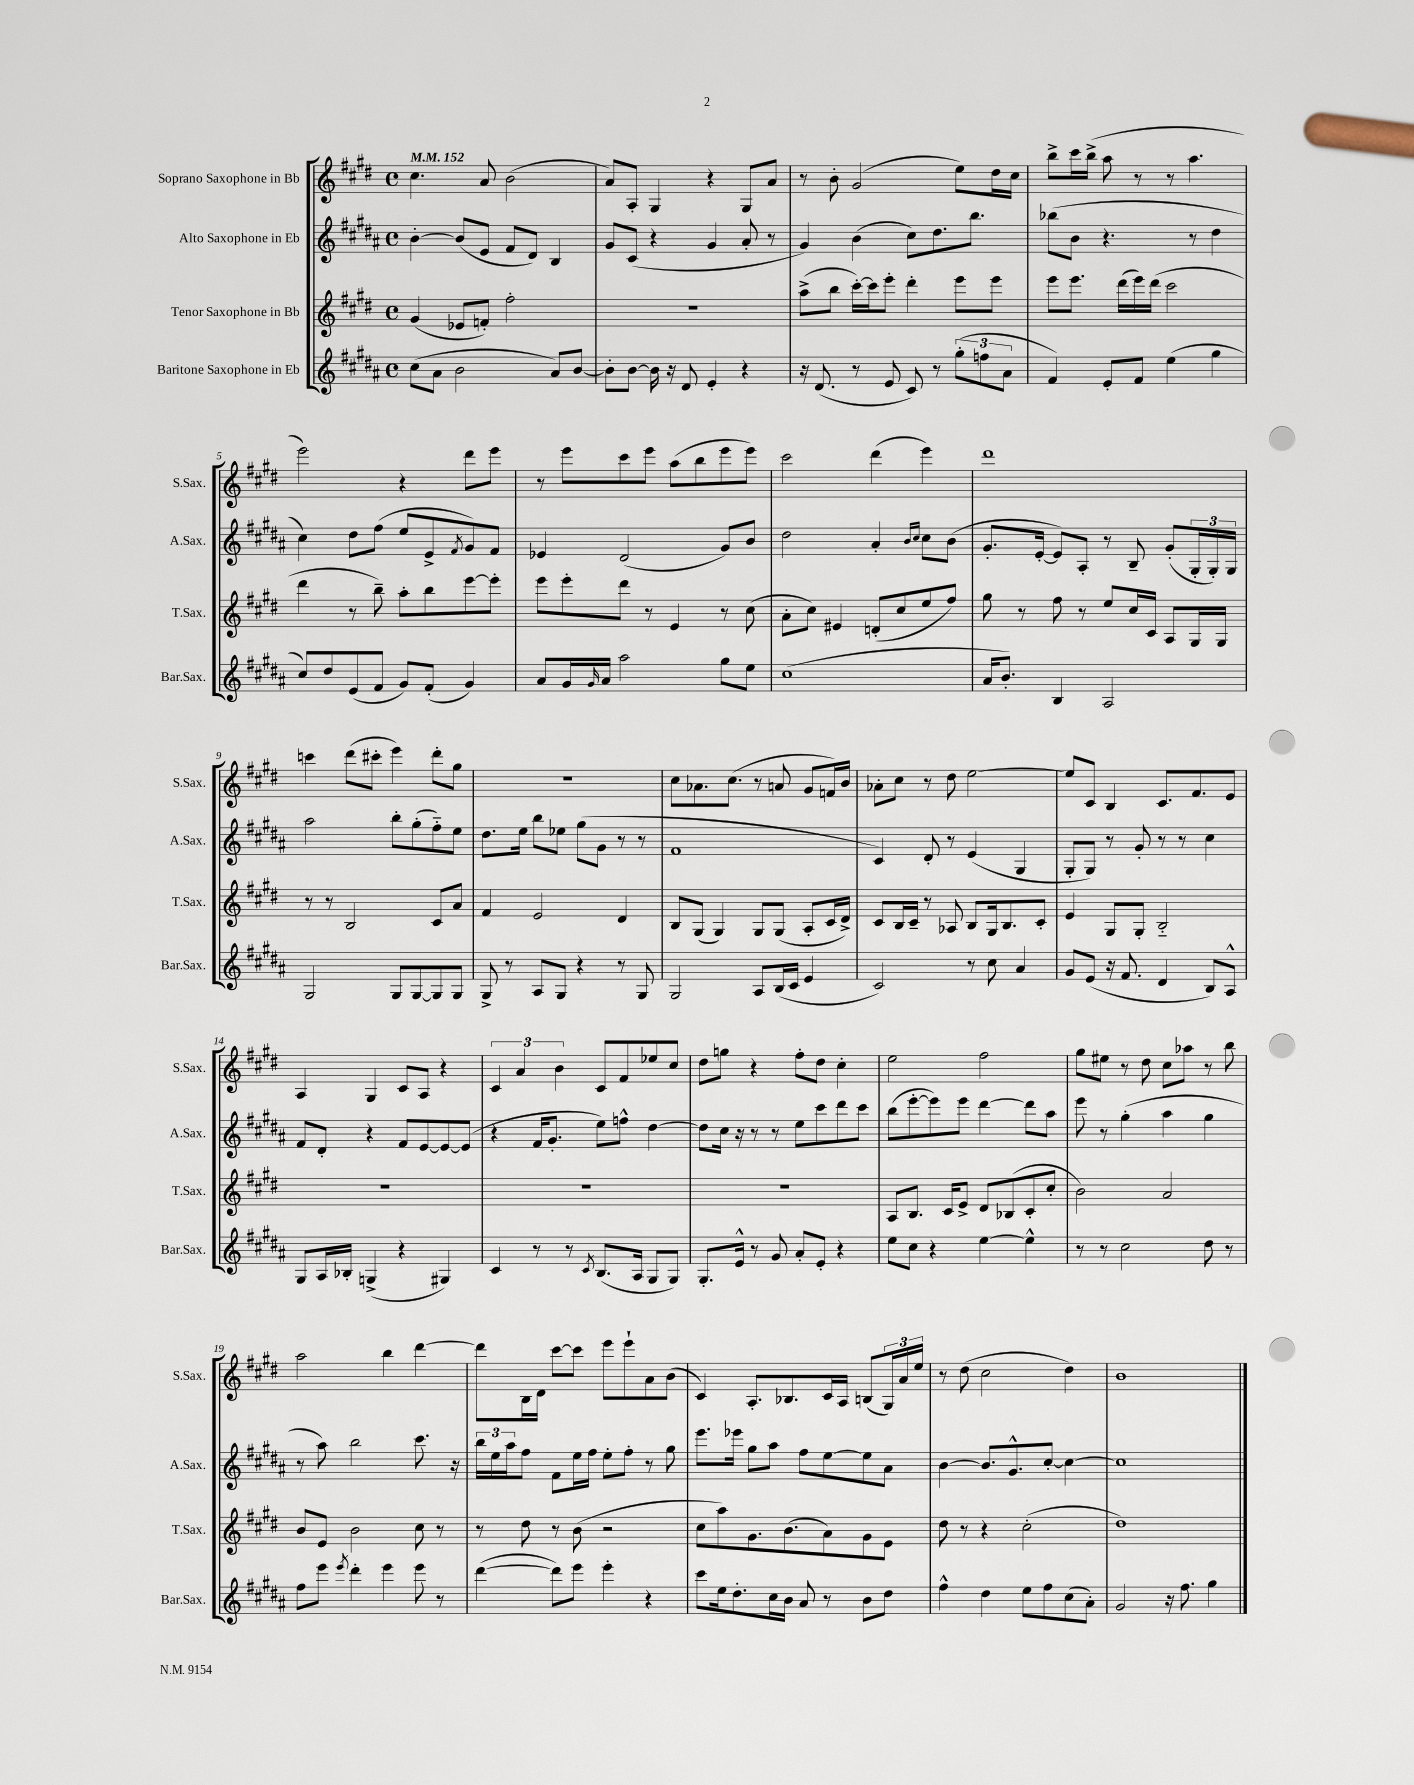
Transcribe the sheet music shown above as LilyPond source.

<<
\new StaffGroup <<
\new Staff = "s0" \with { instrumentName = "Soprano Saxophone in Bb" shortInstrumentName = "S.Sax." } {
    \clef treble \key e \major \defaultTimeSignature \time 4/4 \tempo 4 = 152
    cis''4. a'8 b'2( |
    a'8) a8-. gis4 r4 gis8 a'8 |
    r8 b'8-. gis'2( e''8) dis''16 cis''16 |
    b''8-> cis'''16 b''16->( a''8 r8 r8 a''4. |
    e'''2) r4 dis'''8 e'''8 |
    r8 e'''8 cis'''8 e'''8 a''8( b''8 e'''8 e'''8) |
    cis'''2 dis'''4( e'''4) |
    dis'''1 |
    c'''4 dis'''8( cis'''8-. e'''4) dis'''8-. gis''8 |
    R1 |
    cis''8 aes'8. cis''8.( r8 a'8 gis'8 f'16) b'16 |
    aes'8-. cis''8 r8 dis''8 e''2~ |
    e''8 cis'8 b4 cis'8. fis'8. e'8 |
    a4 gis4 cis'8 a8 r4 |
    \tuplet 3/2 { cis'4 a'4 b'4 } cis'8 fis'8 ees''8 cis''8 |
    dis''8 g''8 r4 fis''8-. dis''8 cis''4-. |
    e''2 fis''2 |
    gis''8 eis''8 r8 dis''8 cis''8 aes''8 r8 b''8 |
    a''2 b''4 dis'''4~ |
    dis'''8 b16 dis'16 cis'''8~ cis'''8 e'''8 e'''8-! a'8 b'8( |
    cis'4) a8.-. bes8. cis'16 a16 b8( \tuplet 3/2 { gis16) a'16 e''16 } |
    r8 dis''8( cis''2 dis''4) |
    b'1 \bar "|." |
}
\new Staff = "s1" \with { instrumentName = "Alto Saxophone in Eb" shortInstrumentName = "A.Sax." } {
    \clef treble \key b \major \defaultTimeSignature \time 4/4
    b'4~-. b'8( e'8 fis'8 dis'8) b4 |
    gis'8 cis'8( r4 gis'4 ais'8-. r8 |
    gis'4) b'4( cis''8) dis''8. b''8. |
    bes''8( b'8 r4. r8 dis''4 |
    cis''4) dis''8 fis''8( e''8 e'8-> \acciaccatura { fis'8 } gis'8) fis'8 |
    ees'4 dis'2( gis'8) b'8 |
    dis''2 ais'4-. \grace { b'16 cis''16 } cis''8 b'8( |
    gis'8.-. e'16~-. e'8) ais8-. r8 b8-- gis'8-.( \tuplet 3/2 { gis16-. gis16-.) gis16 } |
    ais''2 b''8-. gis''8-.( fis''8-_) e''8 |
    dis''8. e''16 b''8 ees''8 gis''8( gis'8 r8 r8 |
    fis'1 |
    cis'4) dis'8-. r8 e'4( gis4 |
    gis8-. gis8) r8 gis'8-. r8 r8 cis''4 |
    fis'8 dis'8-. r4 fis'8 e'8~ e'8~ e'8( |
    r4 fis'16 gis'8.-. e''8) f''8-^ dis''4~ |
    dis''8 cis''16 r16 r8 r8 e''8 cis'''8 dis'''8 cis'''8 |
    b''8( e'''8~-. e'''8) e'''8 dis'''4~ dis'''8 ais''8 |
    e'''8 r8 gis''4-.( ais''4 gis''4 |
    r8 ais''8) b''2 cis'''8. r16 |
    \tuplet 3/2 { b''16 e''16 ais''16 } fis''8 fis'8 e''16 fis''16 e''8-. fis''8-. r8 gis''8 |
    e'''8. ees'''16 gis''8 ais''8 fis''8 e''8~ e''8 ais'8 |
    b'4~ b'8. gis'8.-^ cis''8~-. cis''4~ |
    cis''1 \bar "|." |
}
\new Staff = "s2" \with { instrumentName = "Tenor Saxophone in Bb" shortInstrumentName = "T.Sax." } {
    \clef treble \key e \major \defaultTimeSignature \time 4/4
    gis'4( ees'8 f'8-.) fis''2-. |
    R1 |
    a''8->( b''8 cis'''16~-.) cis'''16 e'''8-. dis'''4-. e'''8 e'''8 |
    e'''8 e'''8. dis'''16( e'''16) dis'''16( cis'''2 |
    dis'''4 r8 b''8--) a''8-. b''8 e'''8~ e'''8-. |
    e'''8 e'''8-. dis'''8 r8 e'4 r8 cis''8( |
    a'8-. cis''8) eis'4 d'8-.( cis''8 e''8 fis''8) |
    gis''8 r8 fis''8 r8 e''8 cis''16 cis'16 a8 gis16 gis16 |
    r8 r8 b2 cis'8 a'8 |
    fis'4 e'2 dis'4 |
    b8 gis8( gis4) gis8 gis8( a8-. cis'16 dis'16->) |
    cis'8 b16 cis'16-- r8 aes8 b8 gis16 b8. cis'8-. |
    e'4 gis8 gis8-. b2-_ |
    R1 |
    R1 |
    R1 |
    a8 b8. cis'16 e'8-> dis'8 bes8( cis'8-. cis''8-. |
    b'2) a'2 |
    b'8 e'8 b'2 cis''8 r8 |
    r8 dis''8 r8 b'8( r2 |
    cis''8 a''8) gis'8. b'8.( a'8) gis'8 e'8 |
    dis''8 r8 r4 cis''2-.( |
    dis''1) \bar "|." |
}
\new Staff = "s3" \with { instrumentName = "Baritone Saxophone in Eb" shortInstrumentName = "Bar.Sax." } {
    \clef treble \key b \major \defaultTimeSignature \time 4/4
    cis''8( ais'8 b'2 ais'8) b'8~ |
    b'8-. b'8~ b'16 r16 dis'8 e'4-. r4 |
    r16 dis'8.( r8 e'8 cis'8) r8 \tuplet 3/2 { gis''8-.( f''8 ais'8 } |
    fis'4) e'8-. fis'8 e''4( gis''4 |
    cis''8) dis''8 e'8( fis'8 gis'8) fis'8-.( gis'4) |
    ais'8 gis'16 \grace { gis'16 } ais'16 ais''2 gis''8 e''8 |
    cis''1( |
    ais'16 b'8.-.) b4 ais2 |
    gis2 gis8 gis8~ gis8 gis8 |
    gis8-> r8 ais8 gis8 r4 r8 gis8 |
    gis2 ais8 b16( cis'16 e'4 |
    cis'2) r8 cis''8 ais'4 |
    gis'8 e'8( r16 fis'8. dis'4 b8) ais8-^ |
    gis8 ais16 bes16-. g4->( r4 gis4) |
    cis'4 r8 r8 \acciaccatura { cis'8 } b8.( ais16 gis8 gis8) |
    gis8.-. e'16-^ r8 gis'8 ais'8-. e'8-. r4 |
    e''8 cis''8 r4 e''4~ e''4-^ |
    r8 r8 cis''2 dis''8 r8 |
    fis''8 e'''8 \acciaccatura { e'''8 } dis'''4-. e'''4 e'''8 r8 |
    dis'''4~( dis'''8) e'''8 e'''4-. r4 |
    cis'''8 e''16 dis''8.-. cis''16 b'16 ais'8 r8 b'8 dis''8 |
    fis''4-^ dis''4 e''8 fis''8 cis''8( ais'8-.) |
    gis'2 r16 fis''8. gis''4 \bar "|." |
}
>>
>>
